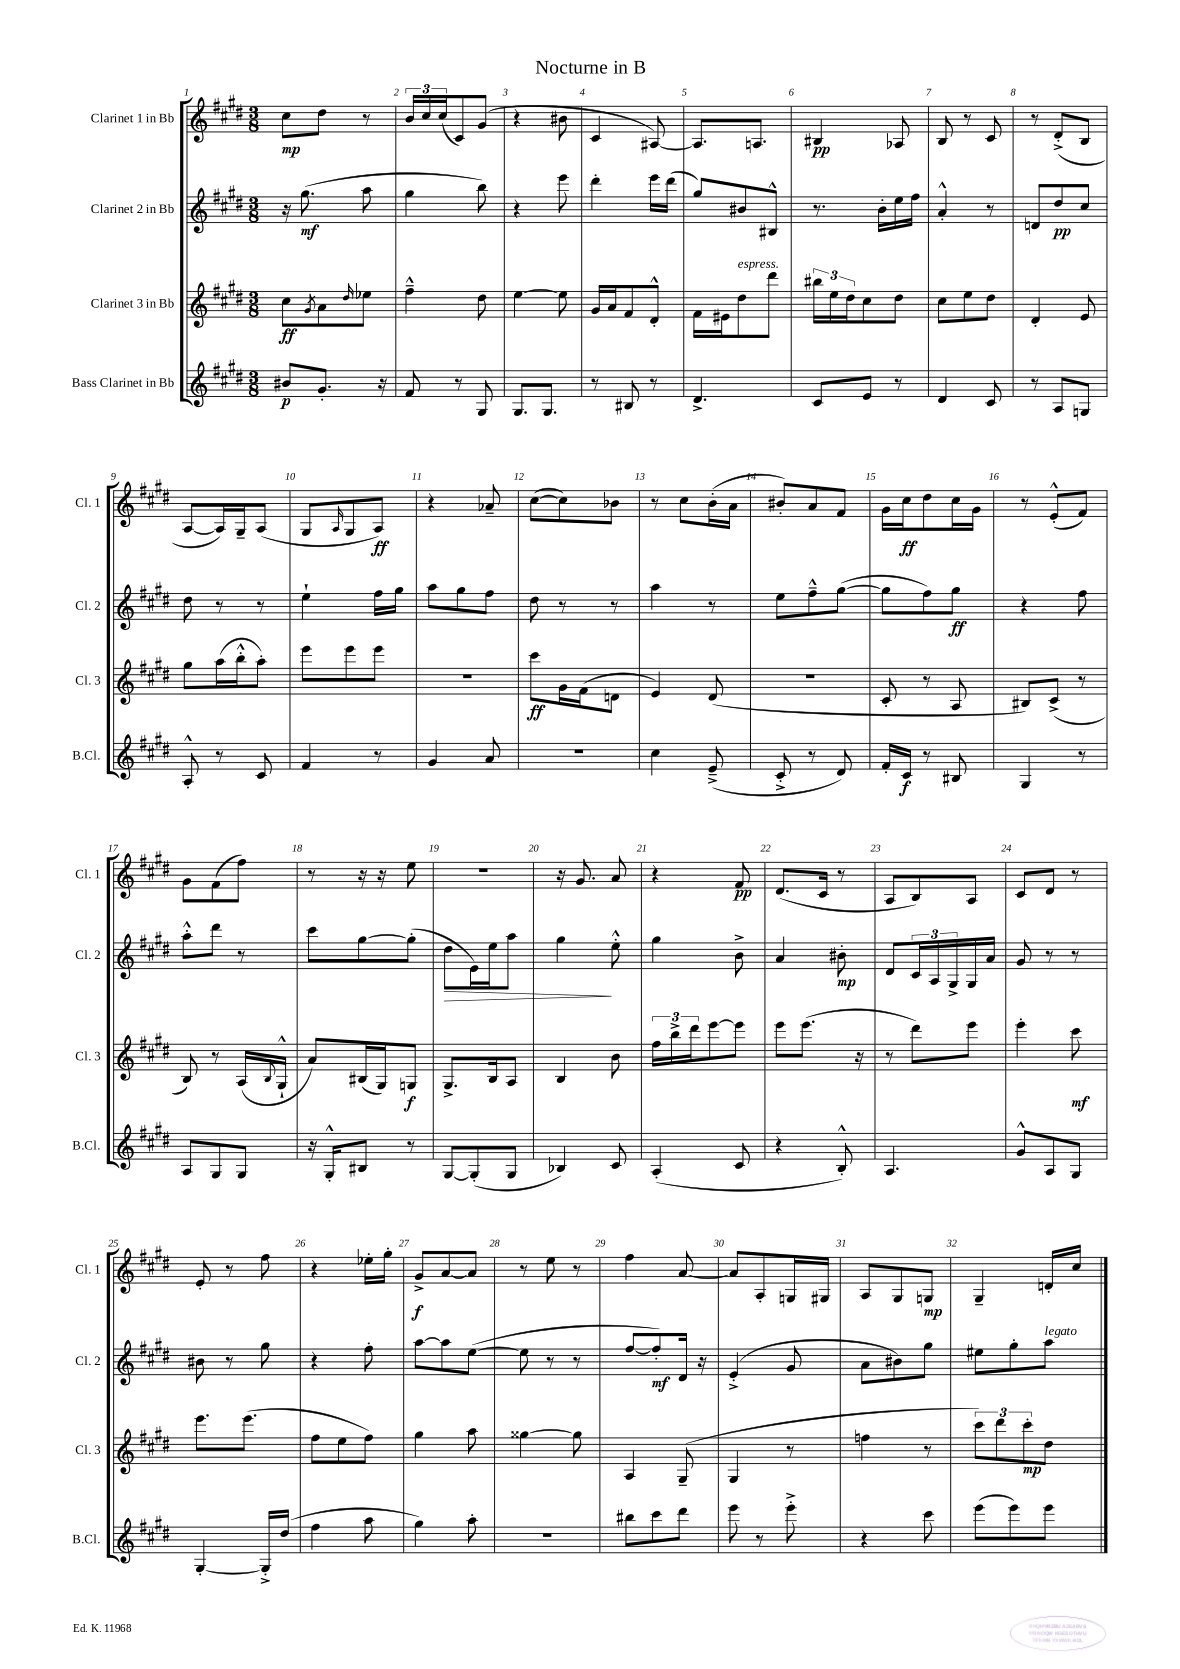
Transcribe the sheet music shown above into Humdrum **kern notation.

**kern	**dynam	**kern	**dynam	**kern	**dynam	**kern	**dynam
*part4	*part4	*part3	*part3	*part2	*part2	*part1	*part1
*staff4	*staff4	*staff3	*staff3	*staff2	*staff2	*staff1	*staff1
*I"Bass Clarinet in Bb	*	*I"Clarinet 3 in Bb	*	*I"Clarinet 2 in Bb	*	*I"Clarinet 1 in Bb	*
*I'B.Cl.	*	*I'Cl. 3	*	*I'Cl. 2	*	*I'Cl. 1	*
*clefG2	*	*clefG2	*	*clefG2	*	*clefG2	*
*k[f#c#g#d#]	*	*k[f#c#g#d#]	*	*k[f#c#g#d#]	*	*k[f#c#g#d#]	*
*M3/8	*	*M3/8	*	*M3/8	*	*M3/8	*
=1	=1	=1	=1	=1	=1	=1	=1
8b#X/L	p	8cc#\L	ff	16r	.	8cc#\L	mp
.	.	.	.	(8.gg#\	mf	.	.
.	.	8qg#/	.	.	.	.	.
8.g#'/J	.	8a\	.	.	.	8dd#\J	.
.	.	16qqdd#/	.	.	.	.	.
.	.	8ee-X\J	.	8aa\	.	8r	.
16r	.	.	.	.	.	.	.
=2	=2	=2	=2	=2	=2	=2	=2
8f#/	.	4ff#~^^\	.	4gg#\	.	24b/LL	.
.	.	.	.	.	.	24cc#/	.
.	.	.	.	.	.	(24cc#/J	.
8r	.	.	.	.	.	8c#/)	.
8G#/	.	8dd#\	.	8bb\)	.	(8g#/J	.
=3	=3	=3	=3	=3	=3	=3	=3
8.G#/L	.	[4ee\	.	4r	.	4r	.
8.G#/J	.	.	.	.	.	.	.
.	.	8ee\]	.	8eee\	.	8b#X\	.
=4	=4	=4	=4	=4	=4	=4	=4
8r	.	16g#/LL	.	4ddd#'\	.	4c#/	.
.	.	16a/J	.	.	.	.	.
8B#X/	.	8f#/	.	.	.	.	.
8r	.	8d#'^^/J	.	16eee\LL	.	[8A#X/)	.
.	.	.	.	(16ddd#\JJ	.	.	.
=5	=5	=5	=5	=5	=5	=5	=5
4.d#^/	.	16f#\LL	.	8gg#/L)	.	8.A#/L]	.
.	.	16e#X\J	.	.	.	.	.
!	!	!LO:TX:a:i:t=espress.	!	!	!	!	!
.	.	8dd#\	.	8b#X/	.	.	.
.	.	.	.	.	.	8.An/J	.
.	.	8ddd#\J	.	8B#X^^/J	.	.	.
=6	=6	=6	=6	=6	=6	=6	=6
8c#/L	.	24bb#X\LL	.	8.r	.	4B#X/	pp
.	.	24ee\	.	.	.	.	.
.	.	24dd#\J	.	.	.	.	.
8e/J	.	8cc#\	.	.	.	.	.
.	.	.	.	16b'\LL	.	.	.
8r	.	8dd#\J	.	16ee\	.	8A-X/	.
.	.	.	.	16ff#\JJ	.	.	.
=7	=7	=7	=7	=7	=7	=7	=7
4d#/	.	8cc#\L	.	4a'^^/	.	8B/	.
.	.	8ee\	.	.	.	8r	.
8c#/	.	8dd#\J	.	8r	.	8c#/	.
=8	=8	=8	=8	=8	=8	=8	=8
8r	.	4d#'/	.	8dn/L	.	8r	.
8A/L	.	.	.	8dd#/	pp	(8d#'^/L	.
8Gn/J	.	8e/	.	8cc#/J	.	8B/J	.
!!LO:LB:g=z
=9	=9	=9	=9	=9	=9	=9	=9
8A'^^/	.	8gg#\L	.	8dd#\	.	[8A/L	.
8r	.	(16aa\L	.	8r	.	16A/L])	.
.	.	16bb'^^\J	.	.	.	16G#~/J	.
8c#/	.	8aa'\J)	.	8r	.	(8A/J	.
=10	=10	=10	=10	=10	=10	=10	=10
4f#/	.	8eee\L	.	4ee`\	.	8G#/L	.
.	.	.	.	.	.	16qqA/	.
.	.	8eee\	.	.	.	8G#/	.
8r	.	8eee\J	.	16ff#\LL	.	8A/J)	ff
.	.	.	.	16gg#\JJ	.	.	.
=11	=11	=11	=11	=11	=11	=11	=11
4g#/	.	4.r	.	8aa\L	.	4r	.
.	.	.	.	8gg#\	.	.	.
8a/	.	.	.	8ff#\J	.	8a-X~/	.
=12	=12	=12	=12	=12	=12	=12	=12
4.r	.	8ccc#\L	ff	8dd#\	.	([8cc#\L	.
.	.	16g#\L	.	8r	.	8cc#\])	.
.	.	(16f#\J	.	.	.	.	.
.	.	8dn\J	.	8r	.	8b-X\J	.
=13	=13	=13	=13	=13	=13	=13	=13
4cc#\	.	4e/)	.	4aa\	.	8r	.
.	.	.	.	.	.	8cc#\L	.
(8e~^/	.	(8d#/	.	8r	.	(16b'\L	.
.	.	.	.	.	.	16a\JJ	.
=14	=14	=14	=14	=14	=14	=14	=14
8c#'^/	.	4.r	.	8ee\L	.	8b#X'/L)	.
8r	.	.	.	8ff#~^^\	.	8a/	.
8d#/)	.	.	.	([8gg#\J	.	8f#/J	.
=15	=15	=15	=15	=15	=15	=15	=15
16f#'/LL	.	8c#'/	.	8gg#\L]	.	16g#\LL	.
16c#/JJ	f	.	.	.	.	16cc#\J	ff
8r	.	8r	.	8ff#\)	.	8dd#\	.
8B#X/	.	8A/	.	8gg#\J	ff	16cc#\L	.
.	.	.	.	.	.	16g#\JJ	.
=16	=16	=16	=16	=16	=16	=16	=16
4G#/	.	8B#X/L)	.	4r	.	8r	.
.	.	(8c#^/J	.	.	.	(8e'^^/L	.
8r	.	8r	.	8ff#\	.	8f#/J)	.
!!LO:LB:g=z
=17	=17	=17	=17	=17	=17	=17	=17
8A/L	.	8B/)	.	8aa'^^\L	.	8g#\L	.
8G#/	.	8r	.	8ddd#\J	.	(8f#\	.
8G#/J	.	(16A/LL	.	8r	.	8ff#\J)	.
.	.	8qqB/	.	.	.	.	.
.	.	16G#`^^/JJ	.	.	.	.	.
=18	=18	=18	=18	=18	=18	=18	=18
16r	.	8a/L)	.	8ccc#\L	.	8r	.
16G#'^^/KL	.	.	.	.	.	.	.
8B#X/J	.	(16B#X/L	.	[8gg#\	.	16r	.
.	.	16G#/J)	.	.	.	16r	.
8r	.	8Gn/J	f	(8gg#'\J]	.	8ee\	.
=19	=19	=19	=19	=19	=19	=19	=19
!	!	!	!	!	!LO:HP:b	!	!
[8G#/L	.	8.G#^/L	.	8dd#\L	>	4.r	.
(8G#'/]	.	.	.	16e\L)	.	.	.
.	.	16B/k	.	16ee\J	.	.	.
8G#/J	.	8A/J	.	8aa\J	.	.	.
=20	=20	=20	=20	=20	=20	=20	=20
4B-X/)	.	4B/	.	4gg#\	.	16r	.
.	.	.	.	.	.	8.g#/	.
8c#/	.	8b\	.	8ee'^^\	]	8a/	.
=21	=21	=21	=21	=21	=21	=21	=21
(4A'/	.	24ff#\LL	.	4gg#\	.	4r	.
.	.	24bb^\	.	.	.	.	.
.	.	24ddd#\J	.	.	.	.	.
.	.	[8eee\	.	.	.	.	.
8c#/	.	8eee\J]	.	8b^\	.	8f#/	pp
=22	=22	=22	=22	=22	=22	=22	=22
4r	.	8eee\L	.	4a/	.	(8.d#/L	.
.	.	(8.eee\J	.	.	.	.	.
.	.	.	.	.	.	16c#/Jk	.
8B'^^/)	.	.	.	8b#X'\	mp	8r	.
.	.	16r	.	.	.	.	.
=23	=23	=23	=23	=23	=23	=23	=23
4.A/	.	8r	.	8d#/L	.	8A/L	.
.	.	8ddd#\L)	.	24c#/L	.	8B/)	.
.	.	.	.	24A/	.	.	.
.	.	.	.	24G#^/	.	.	.
.	.	8eee\J	.	16G#/	.	8A/J	.
.	.	.	.	16a/JJ	.	.	.
=24	=24	=24	=24	=24	=24	=24	=24
8g#^^/L	.	4eee'\	.	8g#/	.	8c#/L	.
8A/	.	.	.	8r	.	8d#/J	.
8G#/J	.	8ccc#\	mf	8r	.	8r	.
!!LO:LB:g=z
=25	=25	=25	=25	=25	=25	=25	=25
[4G#'/	.	8.eee\L	.	8b#X\	.	8e'/	.
.	.	.	.	8r	.	8r	.
.	.	(8.eee\J	.	.	.	.	.
16G#'^/LL]	.	.	.	8gg#\	.	8ff#\	.
(16dd#/JJ	.	.	.	.	.	.	.
=26	=26	=26	=26	=26	=26	=26	=26
4ff#\	.	8ff#\L	.	4r	.	4r	.
.	.	8ee\	.	.	.	.	.
8aa\	.	8ff#\J)	.	8ff#'\	.	16ee-X'\LL	.
.	.	.	.	.	.	16gg#'\JJ	.
=27	=27	=27	=27	=27	=27	=27	=27
4gg#\)	.	4gg#\	.	[8aa\L	.	8g#^/L	f
.	.	.	.	8aa\]	.	[8a/	.
8aa'\	.	8aa\	.	([8ee\J	.	8a/J]	.
=28	=28	=28	=28	=28	=28	=28	=28
4.r	.	[4gg##X\	.	8ee\]	.	8r	.
.	.	.	.	8r	.	8ee\	.
.	.	8gg##\]	.	8r	.	8r	.
=29	=29	=29	=29	=29	=29	=29	=29
8bb#X\L	.	4A/	.	[8ff#/L	.	4ff#\	.
8ccc#\	.	.	.	8ff#'/])	mf	.	.
8ddd#\J	.	(8G#~/	.	16d#/Jk	.	[8a/	.
.	.	.	.	16r	.	.	.
=30	=30	=30	=30	=30	=30	=30	=30
8eee\	.	4G#/	.	(4e'^/	.	8a/L]	.
8r	.	.	.	.	.	8A'/	.
8eee'^\	.	8r	.	8g#/	.	16Gn/L	.
.	.	.	.	.	.	16G#X/JJ	.
=31	=31	=31	=31	=31	=31	=31	=31
4r	.	4ffn\	.	8a\L	.	8A/L	.
.	.	.	.	8b#X\)	.	8G#/	.
8ccc#\	.	8r	.	8gg#\J	.	8Gn/J	mp
=32	=32	=32	=32	=32	=32	=32	=32
(8eee\L	.	12ccc#\L)	.	8ee#X\L	.	4G#~/	.
.	.	12ddd#\	.	.	.	.	.
8eee\)	.	.	.	8gg#'\	.	.	.
.	.	12ccc#'\	mp	.	.	.	.
!	!	!	!	!LO:TX:a:i:t=legato	!	!	!
8eee\J	.	8dd#\J	.	8aa\J	.	16dn'/LL	.
.	.	.	.	.	.	16cc#/JJ	.
==	==	==	==	==	==	==	==
*-	*-	*-	*-	*-	*-	*-	*-
